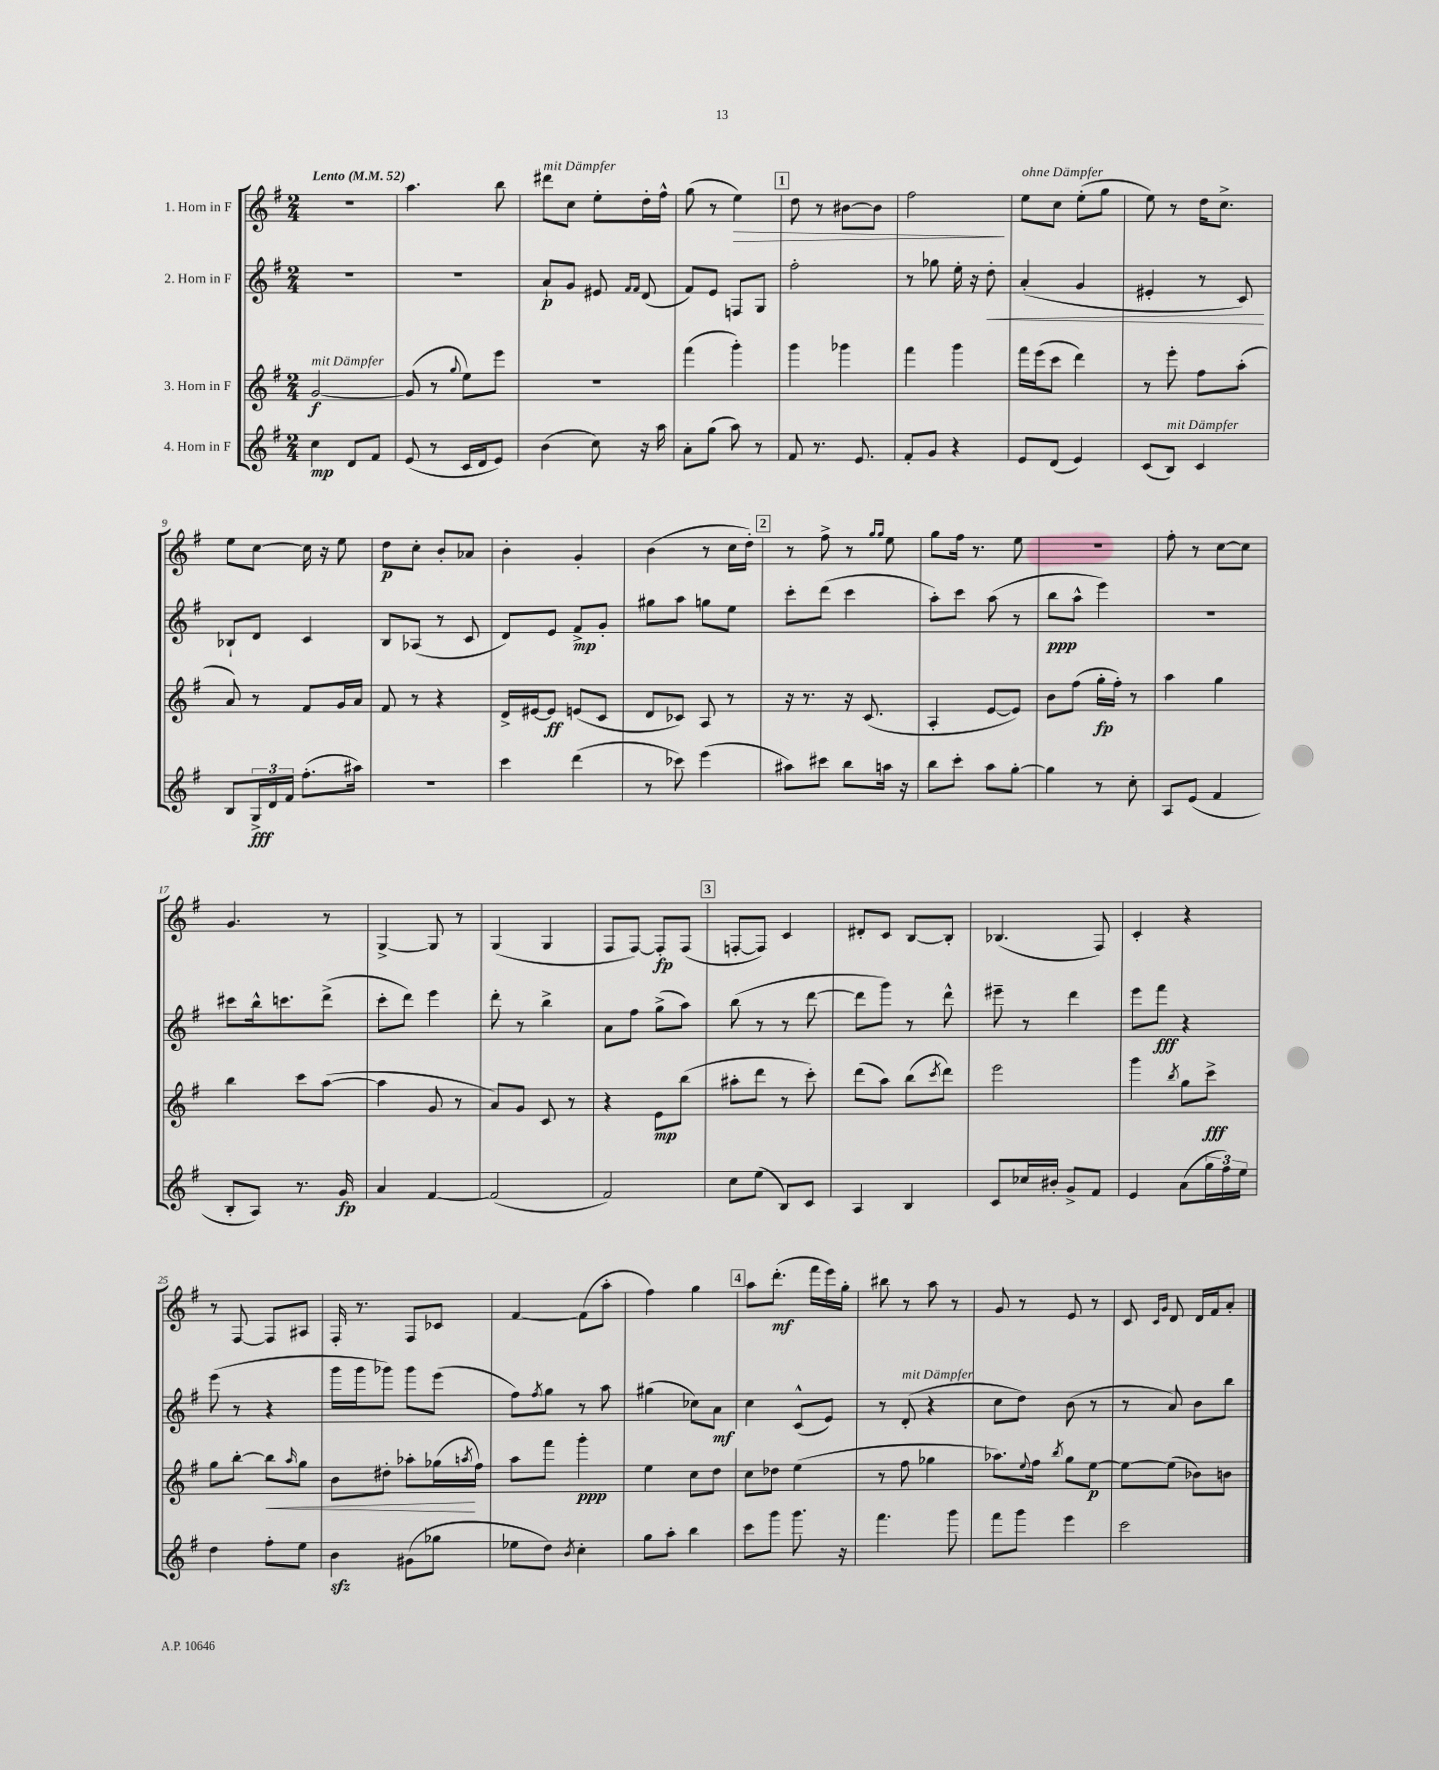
<<
\new StaffGroup <<
\new Staff = "s0" \with { instrumentName = "1. Horn in F" } {
    \clef treble \key g \major \numericTimeSignature \time 2/4 \tempo "Lento" 4 = 52
    r2 |
    a''4. b''8 |
    dis'''8^\markup { \italic "mit Dämpfer" } c''8 e''8-. d''16-. fis''16-^ |
    g''8( r8 e''4\>) |
    \mark \markup { \box "1" } d''8 r8 bis'8~ bis'8 |
    fis''2\! |
    e''8^\markup { \italic "ohne Dämpfer" } c''8 e''8-.( g''8 |
    e''8) r8 d''16 c''8.-> |
    e''8 c''8~ c''16 r16 e''8 |
    d''8\p c''8-. b'8-. aes'8 |
    b'4-. g'4-. |
    b'4( r8 c''16 d''16-.) |
    \mark \markup { \box "2" } r8 fis''8-> r8 \grace { g''16 g''16 } e''8 |
    g''8 fis''16 r8. e''8 |
    r2 |
    fis''8-. r8 c''8~ c''8 |
    g'4. r8 |
    g4~-> g8 r8 |
    g4( g4 |
    fis8 fis8~) fis8-.\fp fis8( |
    \mark \markup { \box "3" } f8~-. f8) c'4 |
    dis'8-. c'8 b8~ b8-. |
    bes4.( fis8) |
    c'4-. r4 |
    r8 fis8~ fis8 ais8 |
    fis16-. r8. fis8 ces'8 |
    fis'4~ fis'8( a''8-. |
    fis''4) g''4 |
    \mark \markup { \box "4" } a''8 d'''8.-.\mf( fis'''16 e'''16) g''16-. |
    bis''8 r8 a''8 r8 |
    g'8 r8 e'8 r8 |
    c'8 \grace { c'16 g'16 } d'8 d'16 fis'16 a'8-. \bar "|." |
}
\new Staff = "s1" \with { instrumentName = "2. Horn in F" } {
    \clef treble \key g \major \numericTimeSignature \time 2/4
    r2 |
    R2 |
    a'8-!\p g'8 eis'8 \grace { fis'16 fis'16 } d'8( |
    fis'8) e'8 f8 g8 |
    \mark \markup { \box "1" } fis''2-. |
    r8 ges''8 e''16-. r16 d''8-.\< |
    a'4-.( g'4 |
    eis'4-. r8 c'8\!) |
    bes8-! d'8 c'4 |
    b8 aes8( r8 c'8 |
    d'8) e'8 fis'8->\mp g'8-. |
    gis''8 a''8 g''8 e''8 |
    \mark \markup { \box "2" } c'''8-. d'''8( c'''4 |
    a''8-.) c'''8 a''8( r8 |
    b''8\ppp a''8-^ e'''4) |
    r2 |
    cis'''8 b''16-^ c'''8. d'''8->( |
    c'''8-. d'''8) e'''4 |
    d'''8-. r8 b''4-> |
    a'8 fis''8 g''8->( a''8) |
    \mark \markup { \box "3" } b''8( r8 r8 d'''8~ |
    d'''8 g'''8) r8 d'''8-^ |
    eis'''8-- r8 d'''4 |
    e'''8 fis'''8\fff r4 |
    e'''8( r8 r4 |
    g'''16 g'''16 ges'''8) ges'''8 e'''8( |
    fis''8) \acciaccatura { fis''8 } g''8 r8 a''8 |
    gis''4( ces''8) a'8\mf |
    \mark \markup { \box "4" } c''4 c'8-^( e'8) |
    r8 d'8-.^\markup { \italic "mit Dämpfer" }( r4 |
    c''8 d''8) b'8( r8 |
    r8 a'8) b'8 b''8 \bar "|." |
}
\new Staff = "s2" \with { instrumentName = "3. Horn in F" } {
    \clef treble \key g \major \numericTimeSignature \time 2/4
    g'2~\f^\markup { \italic "mit Dämpfer" } |
    g'8( r8 \appoggiatura { g''8 } e''8) e'''8 |
    r2 |
    fis'''4( g'''4-.) |
    \mark \markup { \box "1" } g'''4 ges'''4 |
    fis'''4 g'''4 |
    fis'''16 e'''16( c'''8 d'''4) |
    r8 e'''8-. fis''8 a''8-.( |
    a'8) r8 fis'8 g'16 a'16 |
    fis'8 r8 r4 |
    d'16-> eis'16~ eis'8\ff e'8( c'8 |
    d'8 ces'8) a8 r8 |
    \mark \markup { \box "2" } r16 r8. r16 c'8.( |
    a4-. e'8~ e'8) |
    b'8 fis''8( g''16-.\fp fis''16-.) r8 |
    a''4 g''4 |
    b''4 c'''8 a''8~( |
    a''4 g'8 r8 |
    a'8) g'8 c'8 r8 |
    r4 e'8\mp b''8( |
    \mark \markup { \box "3" } ais''8-. d'''8 r8 c'''8-.) |
    d'''8( a''8) b''8( \acciaccatura { c'''8 } d'''8) |
    e'''2 |
    g'''4 \acciaccatura { b''8 } g''8 c'''8->\fff |
    g''8 b''8~-. b''8\< \grace { a''16 } g''8 |
    b'8 dis''8-. aes''8-. ges''16\!( \acciaccatura { a''8 } fis''16) |
    a''8 fis'''8 g'''4-.\ppp |
    e''4 c''8 d''8 |
    \mark \markup { \box "4" } c''8 des''8 e''4( |
    r8 fis''8 ges''4 |
    aes''8.) \appoggiatura { e''8 } fis''16 \acciaccatura { b''8 } g''8 e''8~\p |
    e''8~ e''8( bes'8) b'8 \bar "|." |
}
\new Staff = "s3" \with { instrumentName = "4. Horn in F" } {
    \clef treble \key g \major \numericTimeSignature \time 2/4
    c''4\mp d'8 fis'8 |
    e'8( r8 c'16 d'16 e'8) |
    b'4( c''8) r16 a''16 |
    a'8-. g''8( a''8) r8 |
    \mark \markup { \box "1" } fis'8 r8. e'8. |
    fis'8-. g'8 r4 |
    e'8 d'8( e'4) |
    c'8( b8^\markup { \italic "mit Dämpfer" }) c'4 |
    b8 \tuplet 3/2 { g16->\fff d'16 fis'16 } fis''8.-.( ais''16) |
    r2 |
    c'''4 d'''4( |
    r8 ces'''8) e'''4( |
    \mark \markup { \box "2" } ais''8) cis'''8 b''8 a''16 r16 |
    b''8 c'''8-. a''8 g''8~-. |
    g''4 r8 c''8-. |
    a8 e'8( fis'4 |
    b8-. a8) r8. g'16\fp |
    a'4 fis'4~ |
    fis'2( |
    fis'2) |
    \mark \markup { \box "3" } c''8 e''8( b8) c'8 |
    a4 b4 |
    c'8 ces''16 bis'16-. g'8-> fis'8 |
    e'4 a'8( \tuplet 3/2 { g''16 fis''16) e''16 } |
    d''4 fis''8-. e''8 |
    b'4\sfz gis'8( ges''8 |
    ees''8 d''8) \acciaccatura { b'8 } c''4-. |
    g''8 a''8-. b''4 |
    \mark \markup { \box "4" } c'''8 g'''8 g'''8. r16 |
    fis'''4. g'''8 |
    fis'''8 g'''8 e'''4 |
    c'''2 \bar "|." |
}
>>
>>
